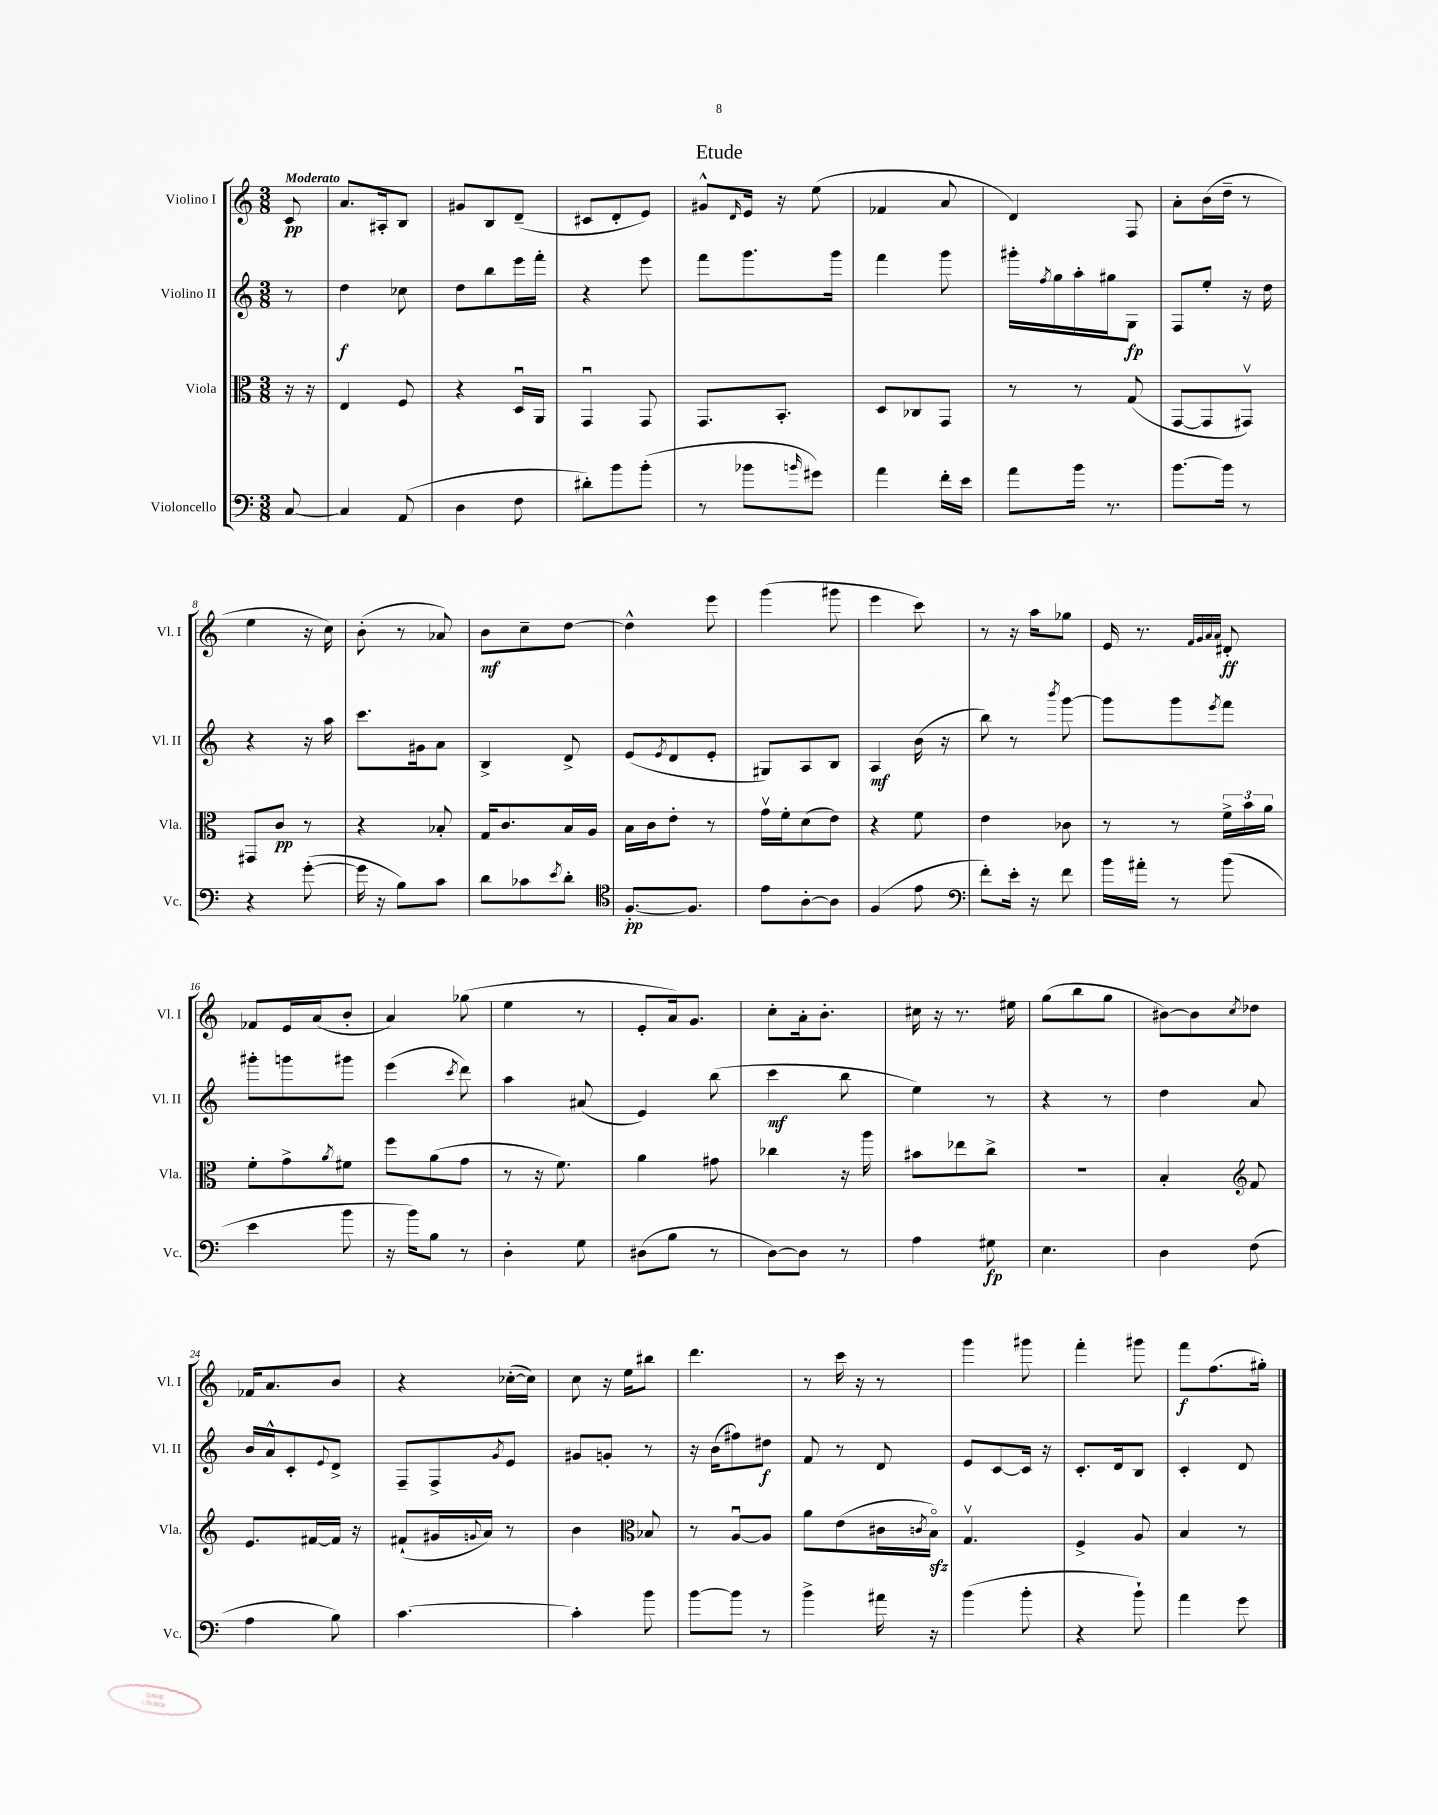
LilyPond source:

\header { title = "Etude" }
<<
\new StaffGroup <<
\new Staff = "s0" \with { instrumentName = "Violino I" shortInstrumentName = "Vl. I" } {
    \clef treble \key c \major \numericTimeSignature \time 3/8 \partial 8 \tempo "Moderato"
    c'8\pp |
    a'8. ais16-. b8 |
    gis'8 b8 d'8--( |
    cis'8 d'8-. e'8) |
    gis'8-^ \grace { d'16 } e'16 r16 e''8( |
    fes'4 a'8 |
    d'4) f8 |
    a'8-. b'16( d''16-- r8 |
    e''4 r16 c''16) |
    b'8-.( r8 aes'8) |
    b'8\mf c''8-- d''8~ |
    d''4-^ e'''8 |
    g'''4( gis'''8 |
    e'''4 c'''8) |
    r8 r16 a''16 ges''8 |
    e'16 r8. \grace { f'32 g'32 a'32 a'32 } dis'8-.\ff |
    fes'8 e'16 a'16( b'8-. |
    a'4) ges''8( |
    e''4 r8 |
    e'8-. a'16) g'8. |
    c''8-. a'16-. b'8.-. |
    cis''16 r16 r8. eis''16 |
    g''8( b''8 g''8 |
    bis'8~) bis'8 \acciaccatura { c''8 } des''8 |
    fes'16 a'8. b'8 |
    r4 ces''16~-.( ces''16) |
    c''8 r16 e''16 bis''8 |
    d'''4. |
    r8 c'''16 r16 r8 |
    g'''4 gis'''8 |
    f'''4-. gis'''8 |
    f'''8\f f''8.( gis''16-.) \bar "|." |
}
\new Staff = "s1" \with { instrumentName = "Violino II" shortInstrumentName = "Vl. II" } {
    \clef treble \key c \major \numericTimeSignature \time 3/8 \partial 8
    r8 |
    d''4\f ces''8 |
    d''8 b''8 e'''16 f'''16-. |
    r4 e'''8 |
    f'''8 g'''8. g'''16 |
    f'''4 g'''8 |
    gis'''16-. \acciaccatura { f''8 } g''16 a''16-. gis''16 g8\fp |
    f8 e''8-. r16 d''16 |
    r4 r16 a''16 |
    c'''8. gis'16 a'8 |
    b4-> d'8-> |
    e'8( \acciaccatura { e'8 } d'8 e'8-. |
    gis8) a8 b8 |
    a4\mf b'16( r16 |
    b''8) r8 \acciaccatura { b'''8 } g'''8~ |
    g'''8 g'''8 \acciaccatura { e'''8 } f'''8 |
    gis'''8-. g'''8 gis'''8 |
    e'''4( \acciaccatura { c'''8 } d'''8) |
    a''4 ais'8( |
    e'4) b''8( |
    c'''4\mf b''8 |
    e''4) r8 |
    r4 r8 |
    d''4 a'8 |
    b'16 a'16-^ c'8-. \appoggiatura { e'8 } d'8-> |
    f8-- f8-> \acciaccatura { g'8 } e'8 |
    gis'8 g'8-. r8 |
    r16 b'16( fis''8) dis''8\f |
    f'8 r8 d'8 |
    e'8 c'8~ c'16 r16 |
    c'8.-. d'16 b8 |
    c'4-. d'8 \bar "|." |
}
\new Staff = "s2" \with { instrumentName = "Viola" shortInstrumentName = "Vla." } {
    \clef alto \key c \major \numericTimeSignature \time 3/8 \partial 8
    r16 r16 |
    e4 f8 |
    r4 d16\downbow a,16 |
    g,4\downbow g,8 |
    g,8. b,8.-. |
    d8 ces8 g,8 |
    r8 r8 g8( |
    g,8~ g,8 gis,8\upbow) |
    gis,8 c'8\pp r8 |
    r4 bes8-. |
    g16 c'8. b16 a16 |
    b16 c'16 e'8-. r8 |
    g'16\upbow f'16-. d'8( e'8) |
    r4 f'8 |
    e'4 ces'8 |
    r8 r8 \tuplet 3/2 { f'16-> b'16 a'16 } |
    f'8-. g'8-> \acciaccatura { a'8 } fis'8 |
    f''8 a'8( g'8 |
    r8 r16 f'8.) |
    a'4 gis'8 |
    ces''4 r16 a''16 |
    bis'8 ees''8 c''8-> |
    R4. |
    b4-. \clef treble f'8 |
    e'8. fis'16~ fis'16 r16 |
    fis'8-!( gis'16 \appoggiatura { g'8 } a'16) r8 |
    b'4 \clef alto bes8 |
    r8 a8~\downbow a8 |
    a'8 e'8( cis'16 \acciaccatura { c'8 } b16\flageolet\sfz) |
    g4.\upbow |
    f4-> a8 |
    b4 r8 \bar "|." |
}
\new Staff = "s3" \with { instrumentName = "Violoncello" shortInstrumentName = "Vc." } {
    \clef bass \key c \major \numericTimeSignature \time 3/8 \partial 8
    c8~ |
    c4 a,8( |
    d4 f8 |
    dis'8-.) b'8 b'8-.( |
    r8 bes'8 \grace { b'16 } gis'8) |
    a'4 f'16-. e'16 |
    a'8 b'16 r8. |
    b'8.~ b'16 r8 |
    r4 g'8~-.( |
    g'16 r16 b8) c'8 |
    d'8 ces'8 \acciaccatura { e'8 } d'8-. |
    \clef tenor f8.~-.\pp f8. |
    e'8 a8~-. a8 |
    f4( e'8 |
    \clef bass f'8-.) e'16-. r16 f'8 |
    b'16 ais'16-. r8 b'8( |
    e'4 b'8 |
    r16 b'16) b8 r8 |
    d4-. g8 |
    dis8( b8 r8 |
    d8~) d8 r8 |
    a4 gis8\fp |
    e4. |
    d4 f8( |
    a4 b8) |
    c'4.~ |
    c'4-. b'8 |
    b'8~ b'8 r8 |
    b'4-> ais'16 r16 |
    b'4( b'8-. |
    r4 b'8-!) |
    a'4 g'8 \bar "|." |
}
>>
>>
